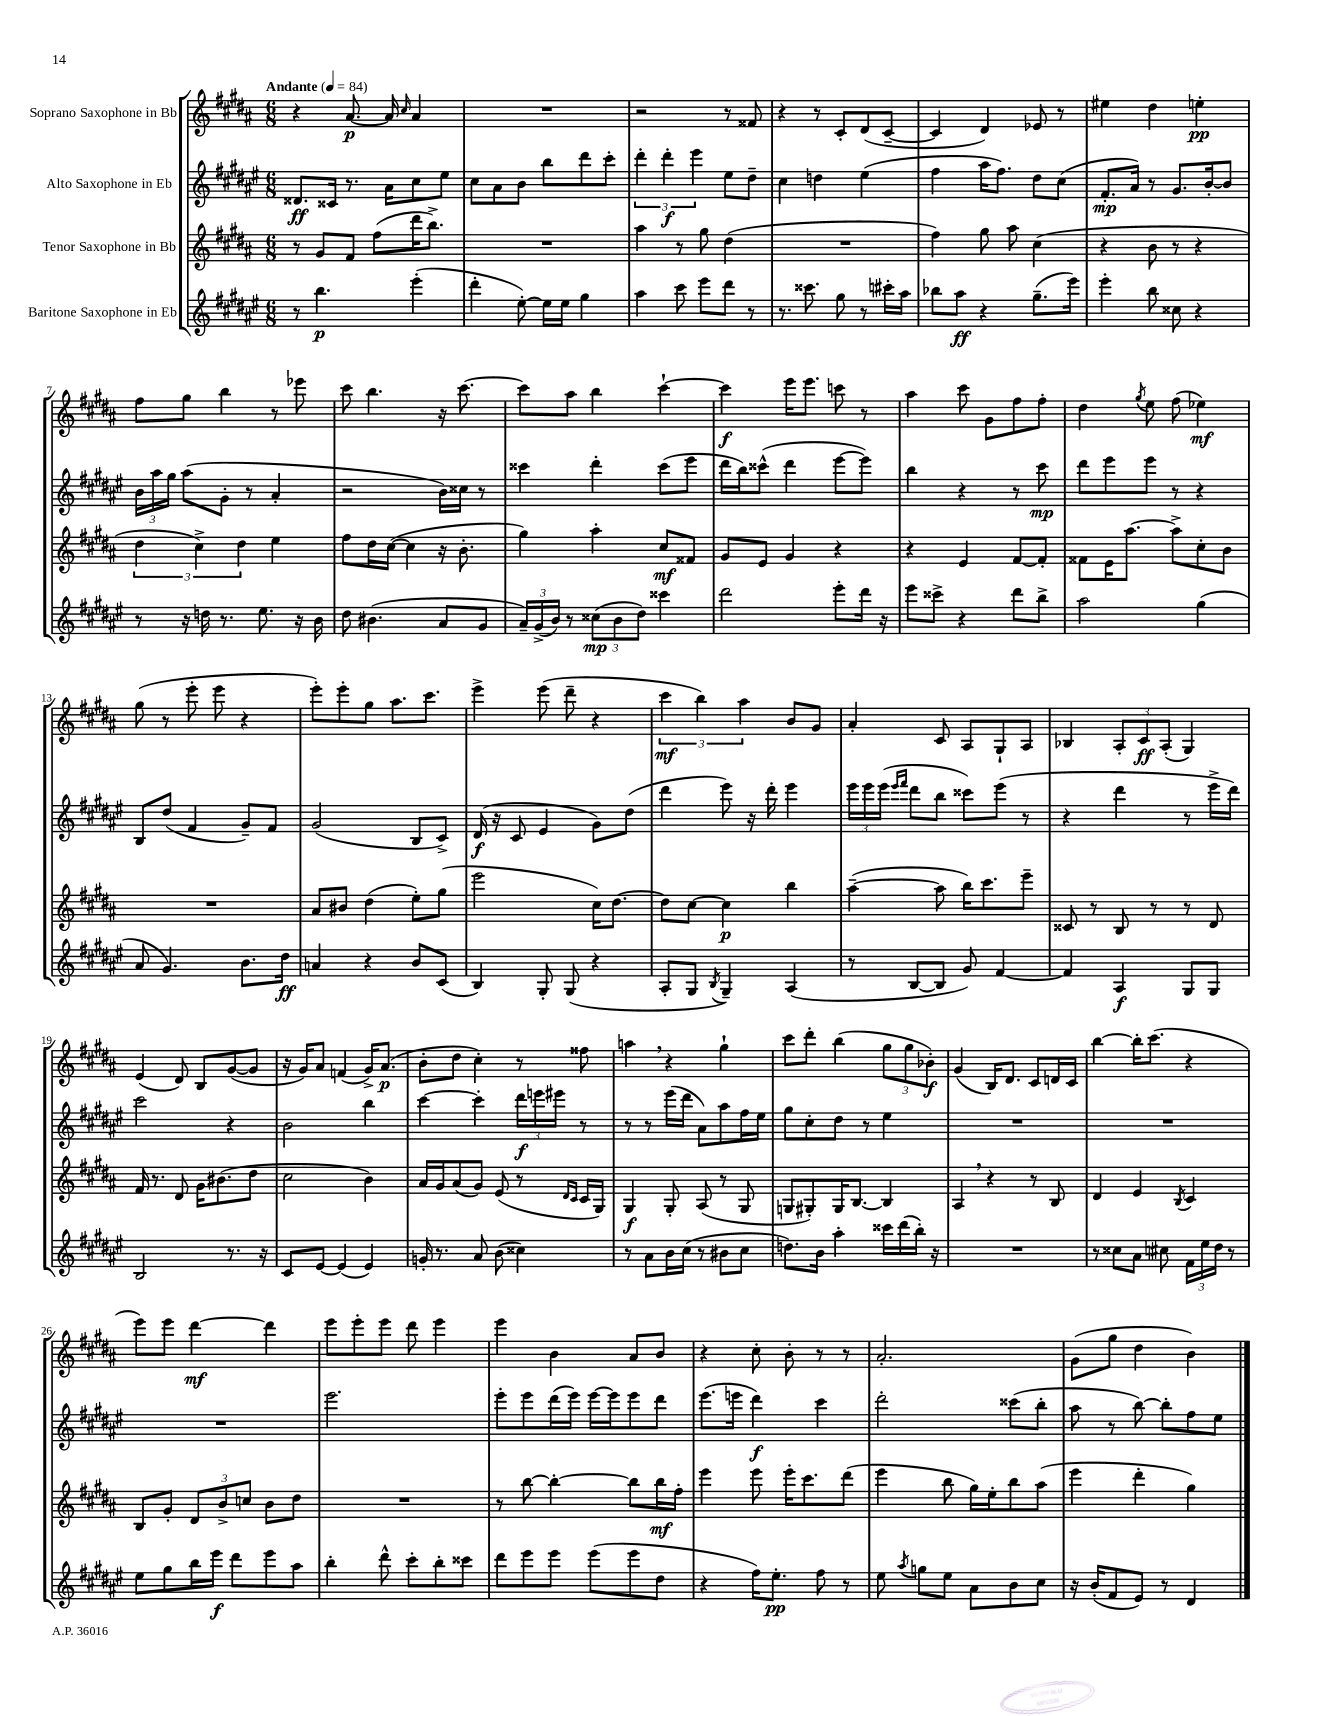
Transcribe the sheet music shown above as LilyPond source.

<<
\new StaffGroup <<
\new Staff = "s0" \with { instrumentName = "Soprano Saxophone in Bb" } {
    \clef treble \key b \major \numericTimeSignature \time 6/8 \tempo "Andante" 4 = 84
    \autoBeamOff r4 ais'8.~\p ais'16 \grace { cis''16 } ais'4 |
    R2. |
    r2 r8 fisis'8 |
    r4 r8 cis'8[-. dis'8( cis'8]~-- |
    cis'4 dis'4) ees'8 r8 |
    eis''4 dis''4 e''4-.\pp |
    fis''8[ gis''8] b''4 r8 ees'''8 |
    cis'''8 b''4. r16 cis'''8.~ |
    cis'''8[ ais''8] b''4 cis'''4~-! |
    cis'''4\f e'''16[ e'''8.] c'''8 r8 |
    ais''4 cis'''8 gis'8[ fis''8 fis''8]-. |
    dis''4 \acciaccatura { gis''8 } e''8 fis''8( ees''4\mf) |
    gis''8( r8 e'''8-. e'''8 r4 |
    e'''8[-.) e'''8-. gis''8] ais''8.[ cis'''8.] |
    e'''4-> e'''8( dis'''8-- r4 |
    \tuplet 3/2 { cis'''4\mf b''4) ais''4 } b'8[ gis'8] |
    ais'4-. cis'8 ais8[ gis8-! ais8] |
    bes4 \tuplet 3/2 { ais8[-. cis'8\ff ais8]-.( } gis4) |
    e'4( dis'8) b8[ gis'8~( gis'8] |
    r16 gis'16[) ais'8] f'4( gis'16[->) ais'8.]\p( |
    b'8[-. dis''8] cis''4-.) r8 fisis''8 |
    a''4 \breathe r4 gis''4-! |
    cis'''8[ dis'''8]-. b''4( \tuplet 3/2 { gis''8[ gis''8 bes'8]-.\f) } |
    gis'4( b16[) dis'8.] cis'8[ d'16 cis'16] |
    b''4~ b''16[-. cis'''8.]( r4 |
    e'''8[) e'''8] dis'''4~\mf dis'''4 |
    e'''8[ e'''8-. e'''8] dis'''8 e'''4 |
    e'''4 b'4 ais'8[ b'8] |
    r4 cis''8-. b'8-. r8 r8 |
    ais'2.-. |
    gis'8[( gis''8] dis''4 b'4) \bar "|." |
}
\new Staff = "s1" \with { instrumentName = "Alto Saxophone in Eb" } {
    \clef treble \key fis \major \numericTimeSignature \time 6/8
    \autoBeamOff disis'8.[\ff cisis'16] r8. ais'16[ cis''8 eis''8] |
    cis''8[ ais'8 b'8] b''8[ dis'''8 cis'''8]-. |
    \tuplet 3/2 { dis'''4-. dis'''4-.\f eis'''4 } eis''8[ dis''8]-- |
    cis''4 d''4 eis''4( |
    fis''4 ais''16[ fis''8.]) dis''8[ cis''8]( |
    fis'8.[-.\mp ais'16]) r8 gis'8.[ b'16~-. b'8] |
    \tuplet 3/2 { b'16[ ais''16 gis''16] } ais''8[( gis'8]-. r8 ais'4-. |
    r2 b'16[) cisis''16] r8 |
    cisis'''4 dis'''4-. cisis'''8[( eis'''8] |
    dis'''16[ b''16) cisis'''8]-^( dis'''4 eis'''8[~ eis'''8]) |
    b''4 r4 r8 cis'''8\mp |
    dis'''8[ eis'''8 eis'''8] r8 r4 |
    b8[ dis''8]( fis'4 gis'8[--) fis'8] |
    gis'2( b8[ cis'8]->) |
    dis'16\f( r16 cis'8 eis'4 gis'8[) dis''8]( |
    dis'''4 eis'''8) r16 dis'''16-. eis'''4 |
    \tuplet 3/2 { eis'''16[ eis'''16 eis'''16]( } \grace { eis'''16[ fis'''16] } dis'''8[ b''8] cisis'''8[) eis'''8]( r8 |
    r4 dis'''4 r8 eis'''16[-> dis'''16]) |
    cis'''2 r4 |
    b'2 b''4 |
    cis'''4~ cis'''4-. \tuplet 3/2 { dis'''16[\f e'''16 eis'''16] } r8 |
    r8 r8 eis'''16[( dis'''16] ais'8[) ais''8 fis''16 eis''16] |
    gis''8[ cis''8-. dis''8] r8 eis''4 |
    R2. |
    R2. |
    R2. |
    eis'''2. |
    eis'''8[-. eis'''8 dis'''16( eis'''16]) eis'''16[~ eis'''16 eis'''8 dis'''8] |
    eis'''8.[( e'''16] dis'''4\f) cis'''4 |
    dis'''2-. cisis'''8[( b''8]-. |
    ais''8 r8 b''8~) b''8[-. fis''8 eis''8] \bar "|." |
}
\new Staff = "s2" \with { instrumentName = "Tenor Saxophone in Bb" } {
    \clef treble \key b \major \numericTimeSignature \time 6/8
    \autoBeamOff r8 gis'8[ fis'8] fis''8[( dis'''16 b''8.]->) |
    R2. |
    ais''4 r8 gis''8 dis''4( |
    R2. |
    fis''4) gis''8 ais''8 cis''4( |
    r4 b'8 r8 r4 |
    \tuplet 3/2 { dis''4 cis''4->) dis''4 } e''4 |
    fis''8[ dis''16 cis''16]~( cis''4 r16 b'8.-. |
    gis''4) ais''4-. cis''8[\mf fisis'8] |
    gis'8[ e'8] gis'4 r4 |
    r4 e'4 fis'8[~ fis'8]-. |
    fisis'8[ e'16 ais''8.]~ ais''8[-> cis''8-. b'8] |
    R2. |
    ais'8[ bis'8] dis''4( e''8[-.) gis''8]( |
    e'''2 cis''16[) dis''8.]~ |
    dis''8[ cis''8]~ cis''4\p b''4 |
    ais''4~--( ais''8 b''16[) cis'''8. e'''8]-- |
    cisis'8 r8 b8 r8 r8 dis'8 |
    fis'16 r8. dis'8 gis'16[ bis'8.( dis''8] |
    cis''2 b'4) |
    ais'16[ gis'16 ais'8( gis'8]) e'8( r8 \grace { dis'16[ cis'16] } cis'16[ gis16]) |
    gis4\f gis8-. ais8( r8 gis8 |
    g8[ gis8-.) gis16 b8.]~ b4 |
    ais4 \breathe r4 r8 b8 |
    dis'4 e'4 \acciaccatura { b8 } cis'4 |
    b8[ gis'8]-. \tuplet 3/2 { dis'8[ b'8-> c''8] } b'8[ dis''8] |
    R2. |
    r8 b''8~ b''4~-. b''8[ b''16\mf fis''16]-. |
    e'''4 e'''8 e'''16[-. cis'''8. dis'''8]( |
    e'''4 b''8 gis''16[) e''16-. b''8 ais''8]( |
    e'''4 dis'''4-. gis''4) \bar "|." |
}
\new Staff = "s3" \with { instrumentName = "Baritone Saxophone in Eb" } {
    \clef treble \key fis \major \numericTimeSignature \time 6/8
    \autoBeamOff r8 b''4.\p eis'''4-.( |
    dis'''4-. eis''8~-.) eis''16[ eis''16] gis''4 |
    ais''4 cis'''8 eis'''8[ dis'''8] r8 |
    r8. cisis'''8. gis''8 r8 cis'''16[-. ais''16] |
    bes''8[ ais''8]\ff r4 gis''8.[--( eis'''16]) |
    eis'''4-. b''8 cisis''8 r4 |
    r8 r16 d''16 r8. eis''8. r16 b'16 |
    dis''8 bis'4.( ais'8[ gis'8] |
    \tuplet 3/2 { ais'16[--) gis'16->( b'16]) } r8 \tuplet 3/2 { cisis''8[\mp( b'8 dis''8]) } cisis'''4 |
    dis'''2 eis'''8[-. dis'''16] r16 |
    eis'''8[ cisis'''8]-> r4 dis'''8[ b''8]-> |
    ais''2 gis''4( |
    ais'8 gis'4.) b'8.[ dis''16]\ff |
    a'4 r4 b'8[ cis'8]( |
    b4) gis8-. gis8( r4 |
    ais8[-. gis8] \acciaccatura { b8 } gis4--) ais4( |
    r8 b8[~ b8] gis'8) fis'4~ |
    fis'4 ais4\f gis8[ gis8] |
    b2 r8. r16 |
    cis'8[ eis'8]~ eis'4( eis'4) |
    g'16-. r8. ais'8 b'8( cisis''4) |
    r8 ais'8[ b'16 cis''16]( r8 bis'8[ cis''8] |
    d''8.[) b'16] ais''4-. cisis'''16[ dis'''16( b''16]-.) r16 |
    R2. |
    r8 cisis''8[ ais'8] cis''8 \tuplet 3/2 { fis'16[ eis''16 dis''16] } r8 |
    eis''8[ gis''8 b''16 eis'''16]\f dis'''8[ eis'''8 ais''8] |
    b''4-. dis'''8-^ cis'''8[-. b''8-. cisis'''8] |
    dis'''8[ eis'''8 eis'''8] eis'''8[( eis'''8 dis''8] |
    r4 fis''16[) eis''8.]-.\pp fis''8 r8 |
    eis''8 \acciaccatura { ais''8 } g''8[ eis''8] ais'8[ b'8 cis''8] |
    r16 b'16[-.( fis'8 eis'8]) r8 dis'4 \bar "|." |
}
>>
>>
